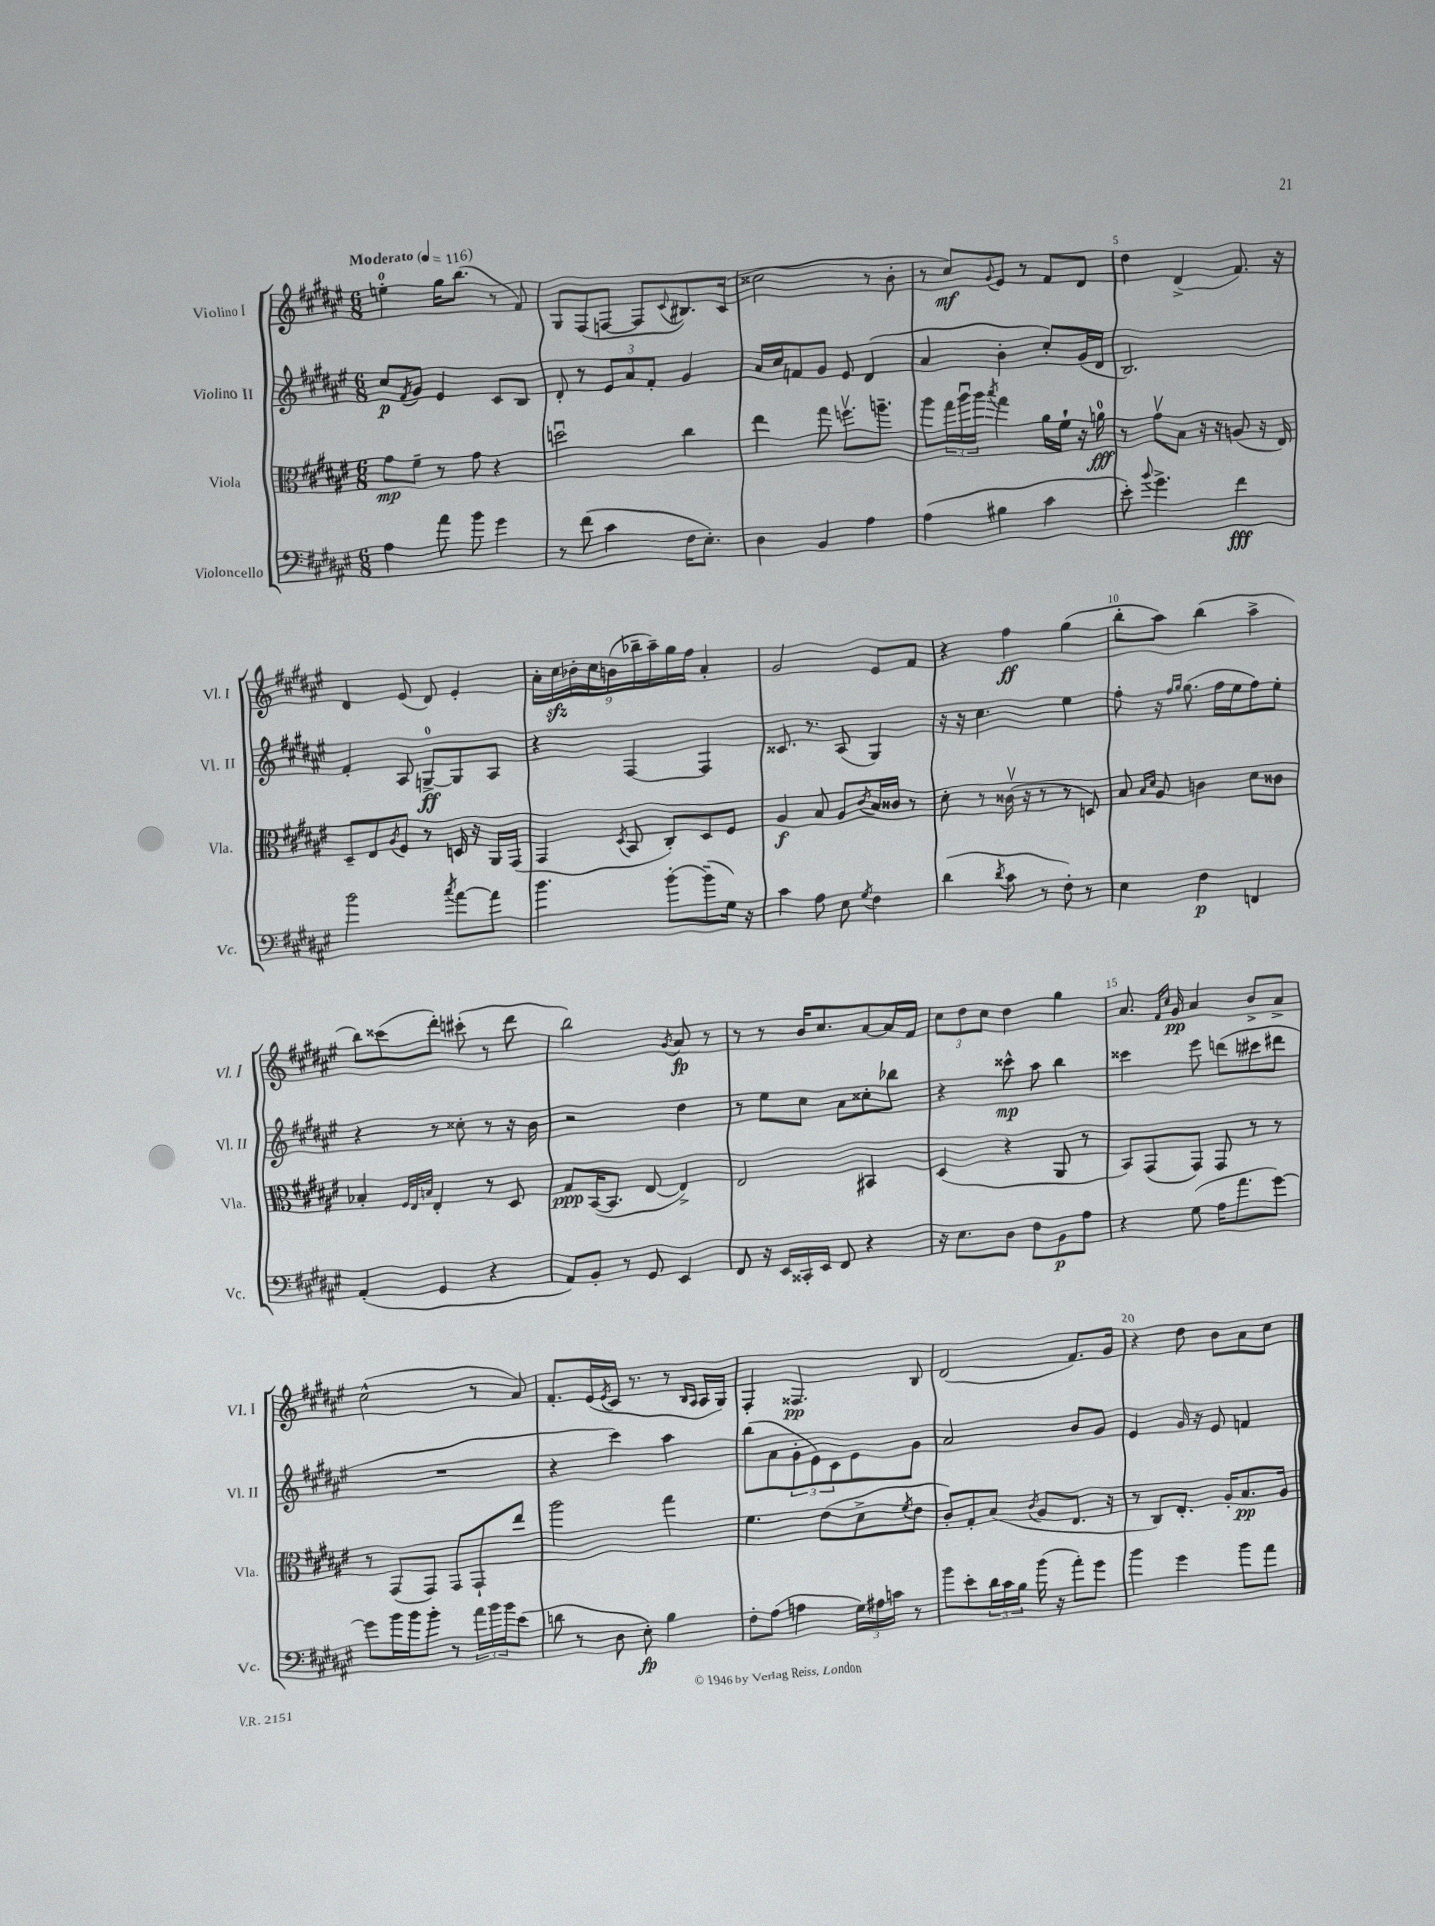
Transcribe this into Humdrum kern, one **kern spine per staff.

**kern	**kern	**kern	**kern
*staff4	*staff3	*staff2	*staff1
*clefF4	*clefC3	*clefG2	*clefG2
*k[f#c#g#d#a#e#]	*k[f#c#g#d#a#e#]	*k[f#c#g#d#a#e#]	*k[f#c#g#d#a#e#]
*M6/8	*M6/8	*M6/8	*M6/8
*MM116	*MM116	*MM116	*MM116
4A#	8g#	8cc#	4ee'
.	.	8qf#	.
.	8f#~	8g#	.
8a#	8r	4e#	16gg#
.	.	.	(8.bb
8b	8g#	.	.
4g#	4r	8c#	8r
.	.	8B	8f#)
=	=	=	=
8r	2ddu	8d#'	8G#
(8f#	.	8r	(8F#
4c#	.	12e#	[8F
.	.	12a#	.
.	.	.	8F]
.	.	12f#'	.
.	.	.	8qqc#
16F#	4cc#	4g#	8.B#)
8.E#')	.	.	.
.	.	.	(16c#
=	=	=	=
4D#	4ee#	16a#	2cc##
.	.	16cc#	.
.	.	8f	.
4BB	8gg#	8g#	.
.	8.ffv	8e#	.
4A#	.	(4d#	8r
.	8.aa~	.	.
.	.	.	8b'
=	=	=	=
(4A#	8aa#	4a#	8r
.	24gg#	.	8cc#)
.	24aa#u	.	.
.	24aa#	.	.
.	8qbb	.	8qqg#
4B#	4gg#	4b'	8e#
.	.	.	8r
4c#	16a#	8cc#')	8f#
.	16f#`	.	.
.	16r	(16g#	8d#
.	16a	16d#	.
=	=	=	=
8e#')	8r	2.B)	4dd#
8qqb	.	.	.
4.g#^	8g#v	.	.
.	8B	.	(4d#^
.	16r	.	.
.	16r	.	.
4f#	(8A	.	8.f#)
.	16r	.	.
.	16E#)	.	16r
=	=	=	=
2b	8D#~	4f#'	4d#
.	8E#	.	.
.	8qA#	.	.
.	8F#	8A#	(8e#
.	8r	[8G^	8d#)
8qcc#	.	.	.
[8a#	16D	8G]	4e#'
.	16r	.	.
8a#]	16AA#	8A#	.
.	(16GG#	.	.
=	=	=	=
4.b	4GG#	4r	18a#'
.	.	.	18cc#
.	.	.	18b-'
.	.	.	18cc#
.	.	.	(18b
.	8qD#	.	.
.	8BB	[4F#	.
.	.	.	18bb-~
.	.	.	18aa#~)
[8b'	8C#')	.	.
.	.	.	18gg#
.	.	.	18ff#
(8b~]	8D#	4F#]	4a#'
16G#)	8F#	.	.
16r	.	.	.
=	=	=	=
4c#	4A#	8.c##	2g#
.	.	8.r	.
8A#	8B	.	.
8E#	8A#	(8A#	.
8qG#	8qc#	.	.
4F#	16B	4G#)	8e#
.	16c##	.	.
.	8r	.	8f#
=	=	=	=
(4d#	8d#'	16r	4r
.	.	16r	.
.	8r	4.cc#	.
8qd#	.	.	.
8c#	(16c##v	.	4ff#
.	16r	.	.
8r	8r	.	.
8F#')	8r	4ee#	(4gg#
8r	8D)	.	.
=	=	=	=
4E#	8B	8ff#'	8bb'
.	16qqB	.	.
.	16qqd#	.	.
.	8A#	16r	8aa#)
.	.	16qqff#	.
.	.	16qqgg#	.
.	.	(8.gg#	.
4F#	4c	.	(4bb
.	.	16ff#	.
.	.	16ee#	.
4FF	8d#	8ff#)	4aa#^
.	8c##	8ee#'	.
=	=	=	=
(4AA#'	4B-'	4r	8bb)
.	.	.	(8ccc##
.	32qqF#	.	.
.	32qqE#	.	.
.	32qqB	.	.
4GG#	4E#'	8r	8ddd#')
.	.	8cc##'	(8ccc#'
4r	8r	8r	8r
.	8D#	16r	8ddd#
.	.	16b	.
=	=	=	=
8AA#)	8G#	2r	2bb)
8BB'	([16BB	.	.
.	8.BB]	.	.
8r	.	.	.
8GG#	[8E#	.	.
.	.	.	8qg#
4EE#	4E#^])	4dd#	8a#
.	.	.	8r
=	=	=	=
8FF#	2E#	8r	8r
16r	.	8ee#	8r
16EE#	.	.	.
16CC##'	.	8cc#	16b
16EE#	.	.	8.cc#
8FF#	.	8a#	.
4r	4BB#	8cc##'	[8a#
.	.	8bb-	16a#]
.	.	.	16f#
=	=	=	=
16r	(4D#	4r	12cc#
8.E#	.	.	.
.	.	.	12dd#
.	.	.	12cc#
8D#	4r	8ccc##^^	4dd#
8F#	.	8aa#	.
8BB	8AA#	4bb	4gg#
8A#	8r	.	.
=	=	=	=
4r	8BB)	4ccc##	8.a#
.	(8GG#	.	.
.	.	.	16qqf#
.	.	.	16qqcc#
.	.	.	16g#
(8G#	8GG#)	8eee#	4a#
16A#	8GG#	(8ddd	.
8.a#	.	.	.
.	8r	8ccc#	8b^
[8g#)	8r	8ddd#	8a#^
=	=	=	=
8g#]	8r	2.r	(2cc#^^
16b	(8GG#	.	.
16b	.	.	.
8b'	8GG#)	.	.
8r	8GG#	.	.
24a#	8GG#`	.	8r
24b	.	.	.
24b	.	.	.
(8e#	8ee#	.	8a#)
=	=	=	=
8d	2aa#	4r	8.f#'
8r	.	.	.
.	.	.	(16e#
.	.	.	8qe#
8D#	.	4ccc#)	16c#
.	.	.	8.r
8E#')	.	.	.
4B	4gg#	4aa#	8r
.	.	.	16qqB
.	.	.	16qqA#
.	.	.	16A#
.	.	.	16G#)
=	=	=	=
8F#'	4.f#	(8bb	4F#'
(8A#	.	8a#	.
4A	.	12g#'	4.F##
.	.	12e#)	.
.	(8e#	.	.
.	.	12c#	.
24G#)	8d#^	8e#	.
24A#	.	.	.
24c	.	.	.
.	8qf#	.	.
8r	8e#	8g#	8B
=	=	=	=
8b	8c#')	2a#	(2d#
8e#'	8G#'	.	.
24d#	(8B	.	.
24c#	.	.	.
24B	.	.	.
.	8qc#	.	.
(16b	8A#	.	.
16r	.	.	.
8a#')	8.E#	8b	8.f#)
8g#	.	8g#	.
.	16r	.	16g#
=	=	=	=
4b	8r	4e#	4r
.	8C#)	.	.
4g#	8.E#'	16g#	8dd#
.	.	16r	.
.	.	8e#	8b
.	16A#'	.	.
8b	8.B	4f	8a#
8a#	.	.	8cc#
.	16A#	.	.
==	==	==	==
*-	*-	*-	*-
